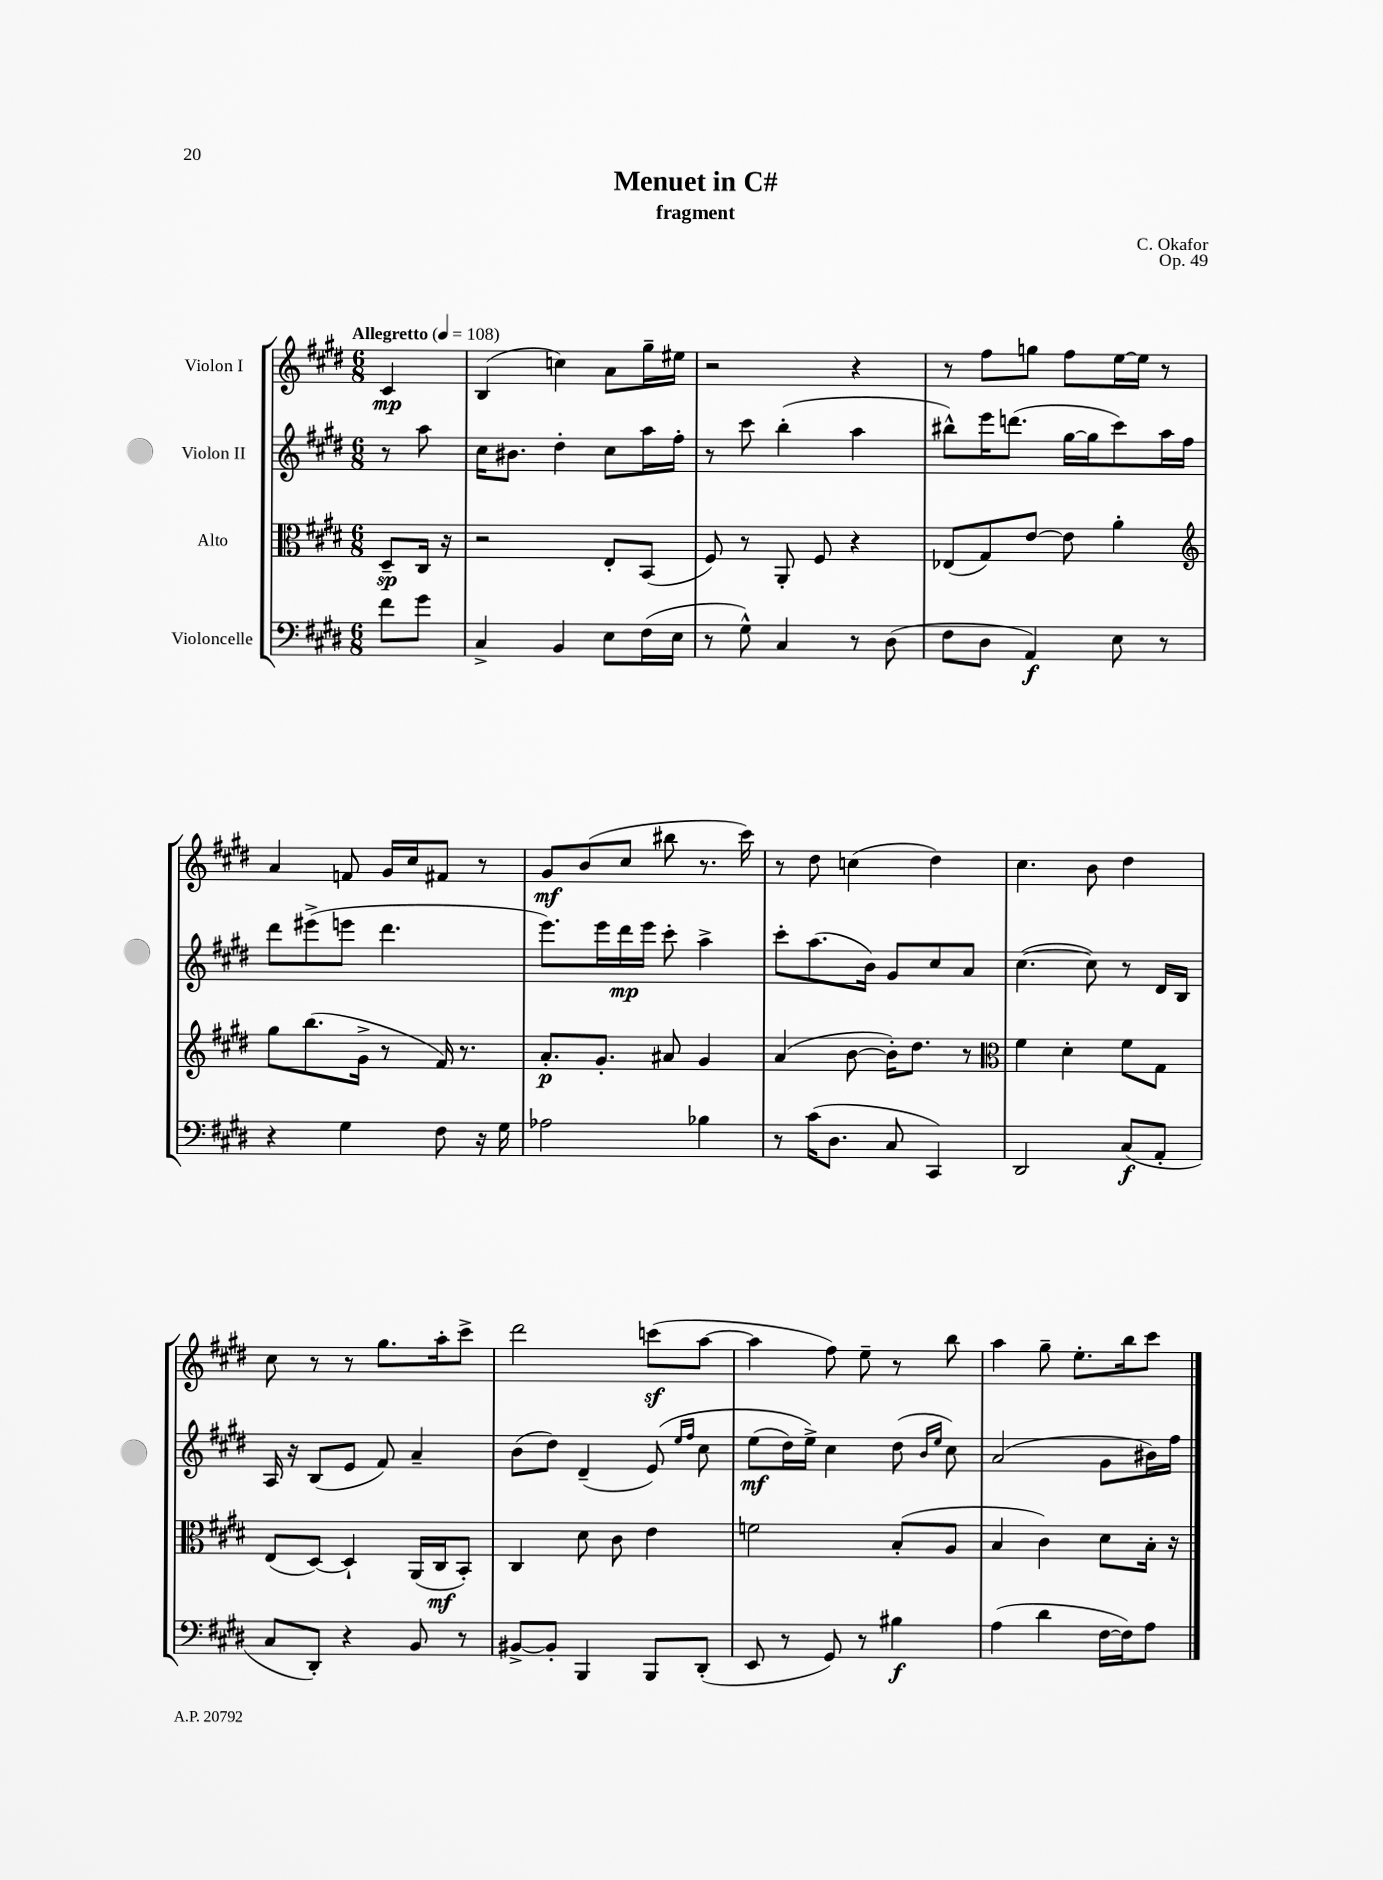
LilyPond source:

\header { title = "Menuet in C#" composer = "C. Okafor" subtitle = "fragment" opus = "Op. 49" }
<<
\new StaffGroup <<
\new Staff = "s0" \with { instrumentName = "Violon I" } {
    \clef treble \key e \major \numericTimeSignature \time 6/8 \partial 4 \tempo "Allegretto" 4 = 108
    cis'4\mp |
    b4( c''4) a'8 gis''16-- eis''16 |
    r2 r4 |
    r8 fis''8 g''8 fis''8 e''16~ e''16 r8 |
    a'4 f'8 gis'16 cis''16 fis'8 r8 |
    gis'8\mf b'8( cis''8 bis''8 r8. cis'''16) |
    r8 dis''8 c''4( dis''4) |
    cis''4. b'8 dis''4 |
    cis''8 r8 r8 gis''8. a''16-. cis'''8-> |
    dis'''2 c'''8\sf( a''8~ |
    a''4 fis''8) e''8-- r8 b''8 |
    a''4 gis''8-- e''8.-. b''16 cis'''8 \bar "|." |
}
\new Staff = "s1" \with { instrumentName = "Violon II" } {
    \clef treble \key e \major \numericTimeSignature \time 6/8 \partial 4
    r8 a''8 |
    cis''16 bis'8. dis''4-. cis''8 a''16 fis''16-. |
    r8 cis'''8 b''4-.( a''4 |
    bis''8-^) e'''16 d'''8.( gis''16~ gis''16 cis'''8) a''16 fis''16 |
    dis'''8 eis'''8->( e'''8 dis'''4. |
    e'''8.) e'''16 dis'''16\mp e'''16 cis'''8-. a''4-> |
    cis'''8-. a''8.( b'16) gis'8 cis''8 a'8 |
    cis''4.~( cis''8) r8 dis'16 b16 |
    a16 r16 b8( e'8 fis'8) a'4-- |
    b'8( dis''8) dis'4--( e'8)\( \grace { e''16 fis''16 } cis''8 |
    e''8\mf( dis''16) e''16->\) cis''4 dis''8( \grace { b'16 e''16 } cis''8) |
    a'2( gis'8 bis'16) fis''16 \bar "|." |
}
\new Staff = "s2" \with { instrumentName = "Alto" } {
    \clef alto \key e \major \numericTimeSignature \time 6/8 \partial 4
    dis8--\sp cis16 r16 |
    r2 e8-. b,8( |
    fis8) r8 a,8-. fis8 r4 |
    ees8( gis8) e'8~ e'8 a'4-. |
    \clef treble gis''8 b''8.( gis'16-> r8 fis'16) r8. |
    a'8.-.\p gis'8.-. ais'8 gis'4 |
    a'4( b'8~ b'16-.) dis''8. r8 |
    \clef alto fis'4 dis'4-. fis'8 gis8 |
    e8( dis8~) dis4-! a,16( cis16\mf b,8-.) |
    cis4 dis'8 cis'8 e'4 |
    f'2 b8-.( a8 |
    b4 cis'4) dis'8 b16-. r16 \bar "|." |
}
\new Staff = "s3" \with { instrumentName = "Violoncelle" } {
    \clef bass \key e \major \numericTimeSignature \time 6/8 \partial 4
    fis'8 gis'8 |
    cis4-> b,4 e8 fis16( e16 |
    r8 gis8-^) cis4 r8 dis8( |
    fis8 dis8 a,4\f) e8 r8 |
    r4 gis4 fis8 r16 gis16 |
    aes2 bes4 |
    r8 cis'16( dis8. cis8 cis,4) |
    dis,2 cis8\f( a,8-. |
    cis8 dis,8-.) r4 b,8 r8 |
    bis,8~-> bis,8-. b,,4 b,,8 dis,8-.( |
    e,8 r8 gis,8) r8 bis4\f |
    a4( dis'4 fis16~ fis16) a8 \bar "|." |
}
>>
>>
\layout { \context { \Score \remove "Bar_number_engraver" } }
